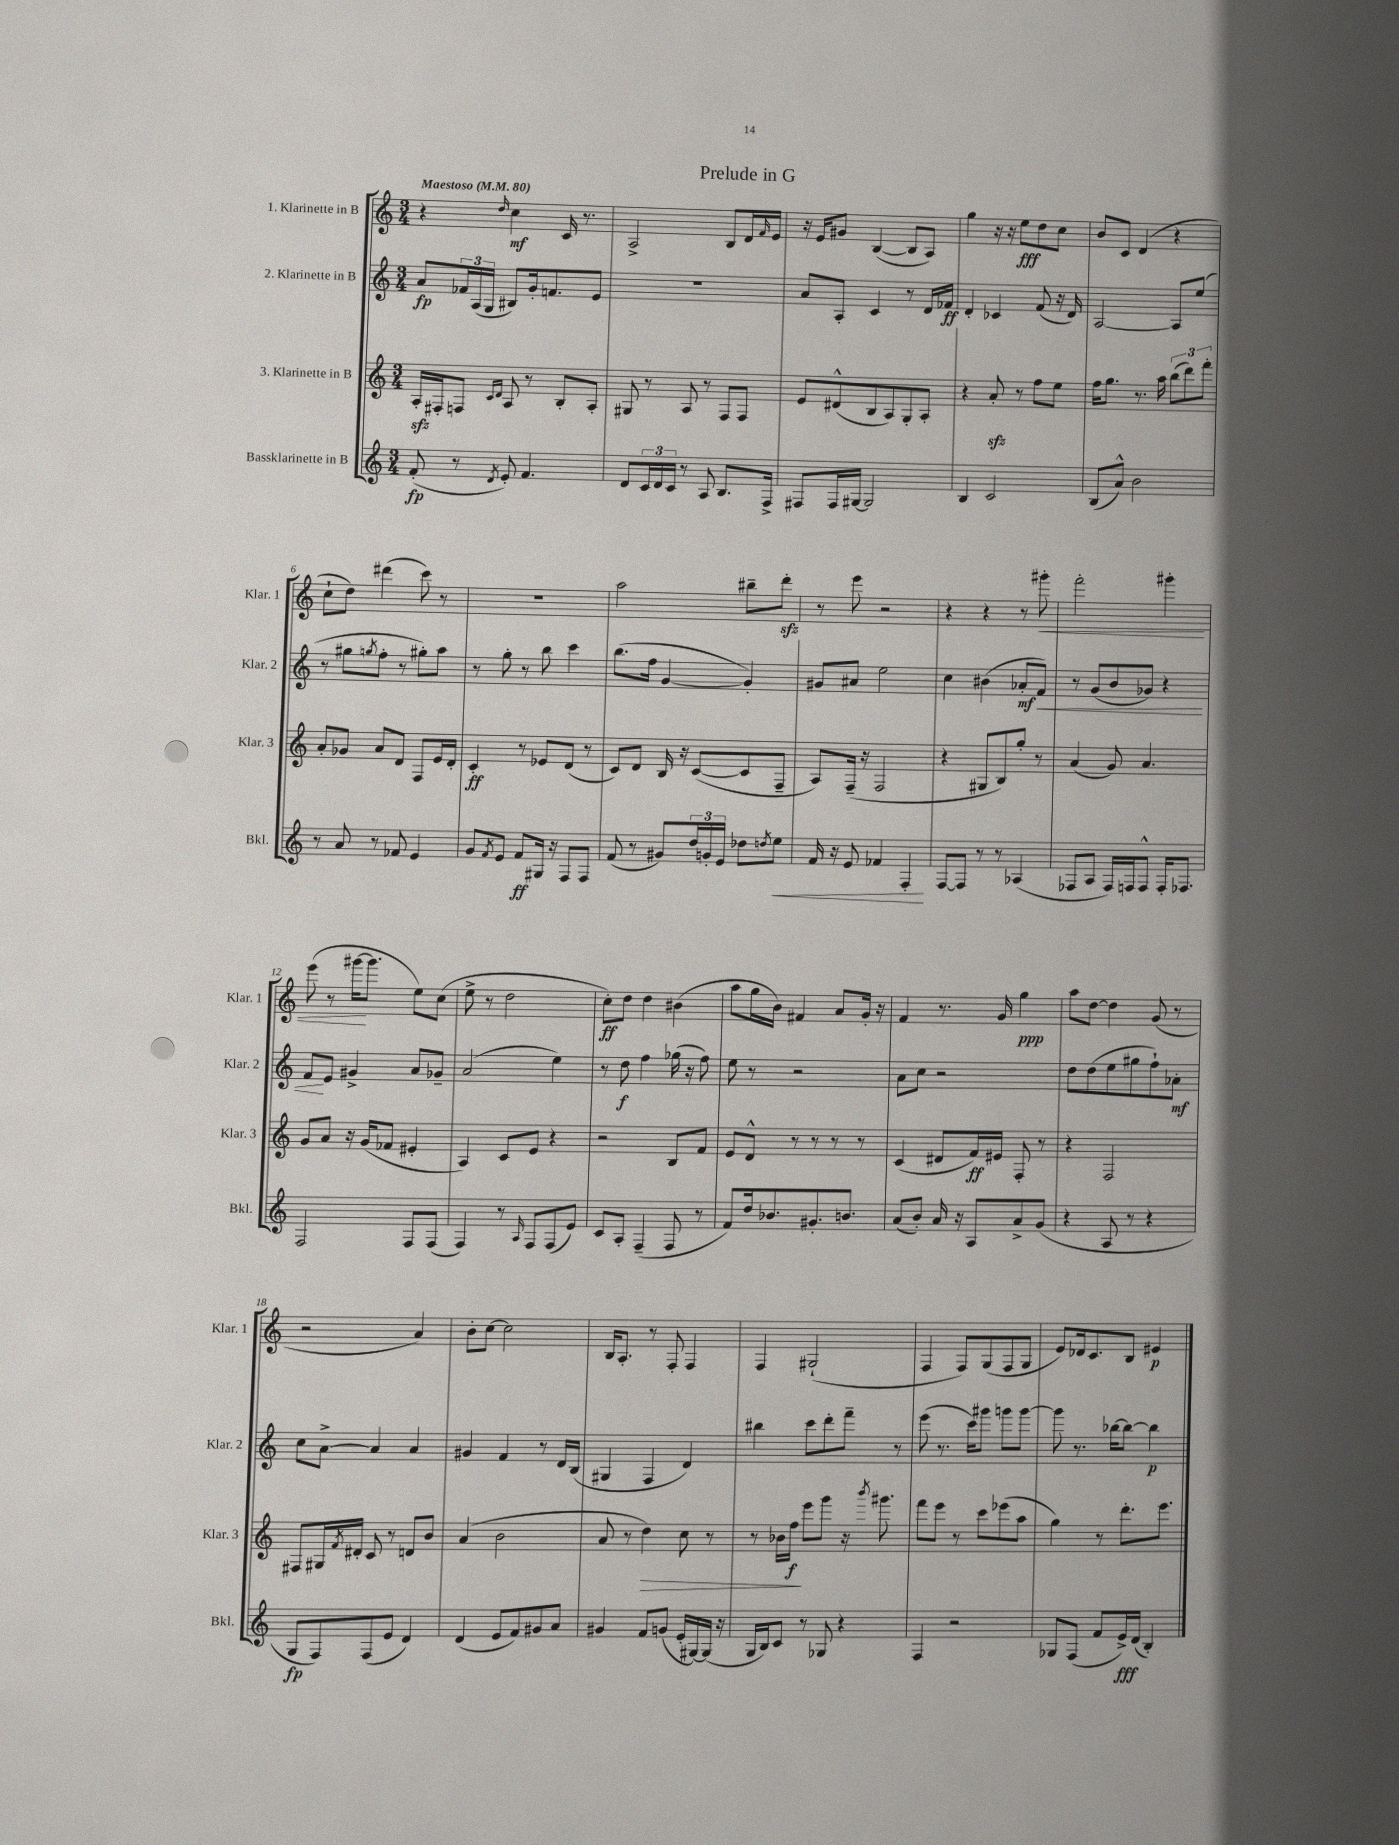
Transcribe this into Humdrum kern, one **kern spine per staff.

**kern	**dynam	**kern	**dynam	**kern	**dynam	**kern	**dynam
*part4	*part4	*part3	*part3	*part2	*part2	*part1	*part1
*staff4	*staff4	*staff3	*staff3	*staff2	*staff2	*staff1	*staff1
*I"Bassklarinette in B	*	*I"3. Klarinette in B	*	*I"2. Klarinette in B	*	*I"1. Klarinette in B	*
*I'Bkl.	*	*I'Klar. 3	*	*I'Klar. 2	*	*I'Klar. 1	*
*clefG2	*	*clefG2	*	*clefG2	*	*clefG2	*
*k[]	*	*k[]	*	*k[]	*	*k[]	*
*M3/4	*	*M3/4	*	*M3/4	*	*M3/4	*
*MM80	*	*MM80	*	*MM80	*	*MM80	*
=1	=1	=1	=1	=1	=1	=1	=1
!	!	!	!	!	!	!LO:TX:a:B:t=Maestoso	!
(8f'/	fp	16Azz'/LL	.	8a/L	fp	4r	.
.	.	16F#X'/J	.	.	.	.	.
8r	.	8Fn/J	.	24f-X/L	.	.	.
.	.	.	.	(24A/	.	.	.
.	.	.	.	24G/JJ	.	.	.
.	.	16qqc/LL	.	.	.	.	.
8qd/	.	16qqd/JJ	.	.	.	16qqdd/	.
8e'/)	.	8A/	.	8B#X/L)	.	4cc\	mf
4.f/	.	8r	.	16g'/k	.	.	.
.	.	.	.	8.fn/	.	.	.
.	.	8B'/L	.	.	.	16c/	.
.	.	.	.	.	.	8.r	.
.	.	8A'/J	.	8e/J	.	.	.
=2	=2	=2	=2	=2	=2	=2	=2
8d/L	.	8G#X/	.	2.r	.	2A^/	.
24c/L	.	8r	.	.	.	.	.
24d/	.	.	.	.	.	.	.
24c/JJ	.	.	.	.	.	.	.
8r	.	8A/	.	.	.	.	.
8A/	.	8r	.	.	.	.	.
8.B/L	.	8F/L	.	.	.	8B/L	.
.	.	8F/J	.	.	.	16d/L	.
.	.	.	.	.	.	16qqf/	.
16F^/Jk	.	.	.	.	.	16e/JJ	.
=3	=3	=3	=3	=3	=3	=3	=3
8F#X/L	.	8e/L	.	8a/L	.	16r	.
.	.	.	.	.	.	16e/KL	.
16F#/L	.	(8d#X^^/	.	8A'/J	.	8g#X/J	.
[16G#X/JJ	.	.	.	.	.	.	.
2G#/]	.	8B/	.	4c/	.	([4B/	.
.	.	8A/)	.	.	.	.	.
.	.	8G'/	.	8r	.	8B/L]	.
.	.	8A'/J	.	16d/LL	.	8A/J)	.
.	.	.	.	16f-X/JJ	ff	.	.
=4	=4	=4	=4	=4	=4	=4	=4
4B/	.	4r	.	4d'/	.	4gg\	.
2c/	.	8azz'/	.	4c-X/	.	16r	.
.	.	.	.	.	.	16r	.
.	.	8r	.	.	.	8ee\L	fff
.	.	8ff\L	.	(8f/	.	8dd\	.
.	.	8ee\J	.	16r	.	8cc\J	.
.	.	.	.	16d/)	.	.	.
=5	=5	=5	=5	=5	=5	=5	=5
(8B/L	.	16ff\KL	.	[2A/	.	8b/L	.
.	.	8.gg\J	.	.	.	.	.
8a^^/J)	.	.	.	.	.	8c/J	.
2b\	.	8.r	.	.	.	(4d/	.
.	.	16aa\	.	.	.	.	.
.	.	(12bb\L	.	8A/L]	.	4r	.
.	.	12ddd\)	.	.	.	.	.
.	.	.	.	(8ee/J	.	.	.
.	.	12fff'\J	.	.	.	.	.
!!LO:LB:g=z
=6	=6	=6	=6	=6	=6	=6	=6
8r	.	8a'/L	.	8r	.	8cc`\L	.
8a/	.	8g-X/J	.	8gg#X\L	.	8dd\J)	.
.	.	.	.	8qggn/	.	.	.
8r	.	8a/L	.	8ff'\J	.	(4ddd#X\	.
8f-X/	.	8d/J	.	8r	.	.	.
4e/	.	8F/L	.	8gg#X'\L)	.	8ccc\)	.
.	.	16e/L	.	8aa\J	.	8r	.
.	.	16d'/JJ	.	.	.	.	.
=7	=7	=7	=7	=7	=7	=7	=7
8g/L	.	4c'/	ff	8r	.	2.r	.
8qf/	.	.	.	.	.	.	.
8e/J	.	.	.	8gg'\	.	.	.
8f/L	ff	8r	.	8r	.	.	.
16G#X/Jk	.	8e-X/L	.	8bb\	.	.	.
16r	.	.	.	.	.	.	.
8F/L	.	(8d/J	.	4ccc\	.	.	.
8F/J	.	8r	.	.	.	.	.
=8	=8	=8	=8	=8	=8	=8	=8
(8f/	.	8c/L)	.	(8.bb\L	.	2aa\	.
8r	.	8d/J	.	.	.	.	.
.	.	.	.	16ff\Jk	.	.	.
8g#X/L)	.	16B/	.	[4g/	.	.	.
.	.	16r	.	.	.	.	.
24dd/L	.	([8c/L	.	.	.	.	.
24gn'/	.	.	.	.	.	.	.
24e/JJ	.	.	.	.	.	.	.
8dd-X\L	.	8c/]	.	4g'/])	.	8bb#X~\L	.
8qddn/	.	.	.	.	.	.	.
!	!LO:HP:b	!	!	!	!	!	!
8ee\J	<	8F~/J	.	.	.	8dddzz'\J	.
=9	=9	=9	=9	=9	=9	=9	=9
16f/	.	8A/L)	.	8g#X/L	.	8r	.
16r	.	.	.	.	.	.	.
8e/	.	(16F~/Jk	.	8a#X/J	.	8eee\	.
.	.	16r	.	.	.	.	.
4f-X/	.	2F/	.	2ee\	.	2r	.
4F'/	.	.	.	.	.	.	.
.	[	.	.	.	.	.	.
=10	=10	=10	=10	=10	=10	=10	=10
[8F/L	.	4r	.	4cc\	.	4r	.
8F/J]	.	.	.	.	.	.	.
8r	.	8G#X/L	.	(4b#X\	.	4r	.
8r	.	8B/)	.	.	.	.	.
(4A-X/	.	8gg'/J	.	8a-X'/L	mf	8r	.
!	!	!	!	!	!LO:HP:b	!	!LO:HP:b
.	.	8r	.	8f/J)	<	8ggg#X'\	<
=11	=11	=11	=11	=11	=11	=11	=11
8F-X/L	.	(4a/	.	8r	.	2fff'\	.
8A/J	.	.	.	(8g/L	.	.	.
16F-/LL)	.	8g/)	.	8b/	.	.	.
16Fn/J	.	.	.	.	.	.	.
8F^^/J	.	4.a/	.	8g-X/J)	.	.	.
16F'/KL	.	.	.	4r	.	4ggg#X'\	.
8.F-X/J	.	.	.	.	.	.	.
!!LO:LB:g=z
=12	=12	=12	=12	=12	=12	=12	=12
2F/	.	8g/L	.	8f/L	.	(8eee\	.
.	.	8a/J	.	8e/J	[	8r	.
.	.	16r	.	4g#X^/	.	[16ggg#X\KL	.
.	.	(16g/KL	.	.	.	8.ggg#\J]	[
.	.	8f-X/J	.	.	.	.	.
8F/L	.	4e#X'/	.	8a/L	.	8ee\L)	.
(8F/J	.	.	.	8g-X~/J	.	(8cc\J	.
=13	=13	=13	=13	=13	=13	=13	=13
4F/)	.	4A/)	.	(2a/	.	8ee^\	.
.	.	.	.	.	.	8r	.
8r	.	8c/L	.	.	.	2dd\	.
16qqA/	.	.	.	.	.	.	.
8F/L	.	8e/J	.	.	.	.	.
(8F/	.	4r	.	4ee\)	.	.	.
8e/J)	.	.	.	.	.	.	.
=14	=14	=14	=14	=14	=14	=14	=14
8c/L	.	2r	.	8r	.	8cc'\L)	ff
8A'/J	.	.	.	8dd\	f	8dd\J	.
(4F~/	.	.	.	4ff\	.	4dd\	.
8F/	.	8B/L	.	(16gg-X\	.	(4b#X\	.
.	.	.	.	16r	.	.	.
8r	.	8f/J	.	8ff\)	.	.	.
=15	=15	=15	=15	=15	=15	=15	=15
8f/L)	.	8e/L	.	8ee\	.	8aa\L	.
16dd/k	.	8d^^/J	.	8r	.	16gg\L	.
8.b-X/	.	.	.	.	.	16b\JJ)	.
.	.	8r	.	2r	.	4f#X/	.
8.g#X'/	.	8r	.	.	.	.	.
.	.	8r	.	.	.	8a/L	.
8.bn/J	.	.	.	.	.	.	.
.	.	8r	.	.	.	16g'/Jk	.
.	.	.	.	.	.	16r	.
=16	=16	=16	=16	=16	=16	=16	=16
(8a/L	.	(4c/	.	8a\L	.	4f/	.
8b'/J)	.	.	.	8cc\J	.	.	.
16a/	.	8d#X/L	.	2r	.	8.r	.
16r	.	.	.	.	.	.	.
8A/L	.	16f/L)	ff	.	.	.	.
.	.	16e#X/JJ	.	.	.	16g/	.
8a^/	.	8F'/	.	.	.	4gg\	ppp
(8g/J	.	8r	.	.	.	.	.
=17	=17	=17	=17	=17	=17	=17	=17
4r	.	4r	.	8dd\L	.	8aa\L	.
.	.	.	.	(8dd\	.	[8dd\J	.
8A/	.	2F/	.	8ee\	.	4dd\]	.
8r	.	.	.	8gg#X\	.	.	.
4r	.	.	.	8ff`\)	.	(8g/	.
.	.	.	.	8a-X'\J	mf	8r	.
!!LO:LB:g=z
=18	=18	=18	=18	=18	=18	=18	=18
8G/L	fp	8F#X/L	.	8cc\L	.	2r	.
8F/)	.	16G#X/L	.	[8a^\J	.	.	.
.	.	8qf/	.	.	.	.	.
.	.	16d#X'/JJ	.	.	.	.	.
(8F/	.	8c/	.	4a/]	.	.	.
8e/J	.	8r	.	.	.	.	.
4d/)	.	8dn/L	.	4a/	.	4a/)	.
.	.	8b/J	.	.	.	.	.
=19	=19	=19	=19	=19	=19	=19	=19
(4d/	.	(4a/	.	4g#X/	.	8b'\L	.
.	.	.	.	.	.	[8cc\J	.
8e/L	.	2b\	.	4f/	.	2cc\]	.
8f/)	.	.	.	.	.	.	.
8g#X/	.	.	.	8r	.	.	.
8a/J	.	.	.	16d/LL	.	.	.
.	.	.	.	(16B/JJ	.	.	.
=20	=20	=20	=20	=20	=20	=20	=20
4g#X/	.	8a/	.	4G#X/	.	16B/KL	.
.	.	.	.	.	.	8.A'/J	.
.	.	8r	.	.	.	.	.
!	!	!	!LO:HP:b	!	!	!	!
8f/L	.	4dd\)	>	4F/	.	8r	.
(8gn/J	.	.	.	.	.	8F'/	.
16e'/LL	.	8cc\	.	4d/)	.	4F/	.
[16G#X/)	.	.	.	.	.	.	.
(16G#/JJ]	.	8r	.	.	.	.	.
16r	.	.	.	.	.	.	.
=21	=21	=21	=21	=21	=21	=21	=21
16G/LL	.	8r	.	4bb#X\	.	4F/	.
16B/J)	.	.	.	.	.	.	.
8c/J	.	16b-X\LL	.	.	.	.	.
.	.	16ff\JJ	f	.	.	.	.
8r	.	8eee\L	]	8ccc\L	.	(2G#X`/	.
8G-X/	.	8ggg\J	.	8ddd'\	.	.	.
4r	.	16r	.	8fff~\J	.	.	.
.	.	8qbbb/	.	.	.	.	.
.	.	8.ggg#X\	.	.	.	.	.
.	.	.	.	8r	.	.	.
=22	=22	=22	=22	=22	=22	=22	=22
4F/	.	8fff\L	.	(8eee\	.	4F/	.
.	.	8eee\J	.	8.r	.	.	.
2r	.	8r	.	.	.	8F/L)	.
.	.	.	.	16ccc\KL)	.	.	.
.	.	8ccc\L	.	8ggg#X\J	.	(8G/	.
.	.	(8eee-X\	.	8gggn\L	.	8F/	.
.	.	8aa\J	.	[8ggg\J	.	8G/J	.
=23	=23	=23	=23	=23	=23	=23	=23
8G-X/L	.	4gg\)	.	8ggg\]	.	8e/L)	.
(8F/J	.	.	.	8.r	.	16d-X/k	.
.	.	.	.	.	.	8.c/	.
8f/L	.	8r	.	.	.	.	.
.	.	.	.	[16bb-X\KL	.	.	.
16e^/L)	fff	8.ddd'\L	.	8bb-\J_	.	8B/J	.
(16d/JJ	.	.	.	.	.	.	.
4B'/)	.	.	.	4bb-\]	p	4e#X/	p
.	.	8.eee\J	.	.	.	.	.
==	==	==	==	==	==	==	==
*-	*-	*-	*-	*-	*-	*-	*-
